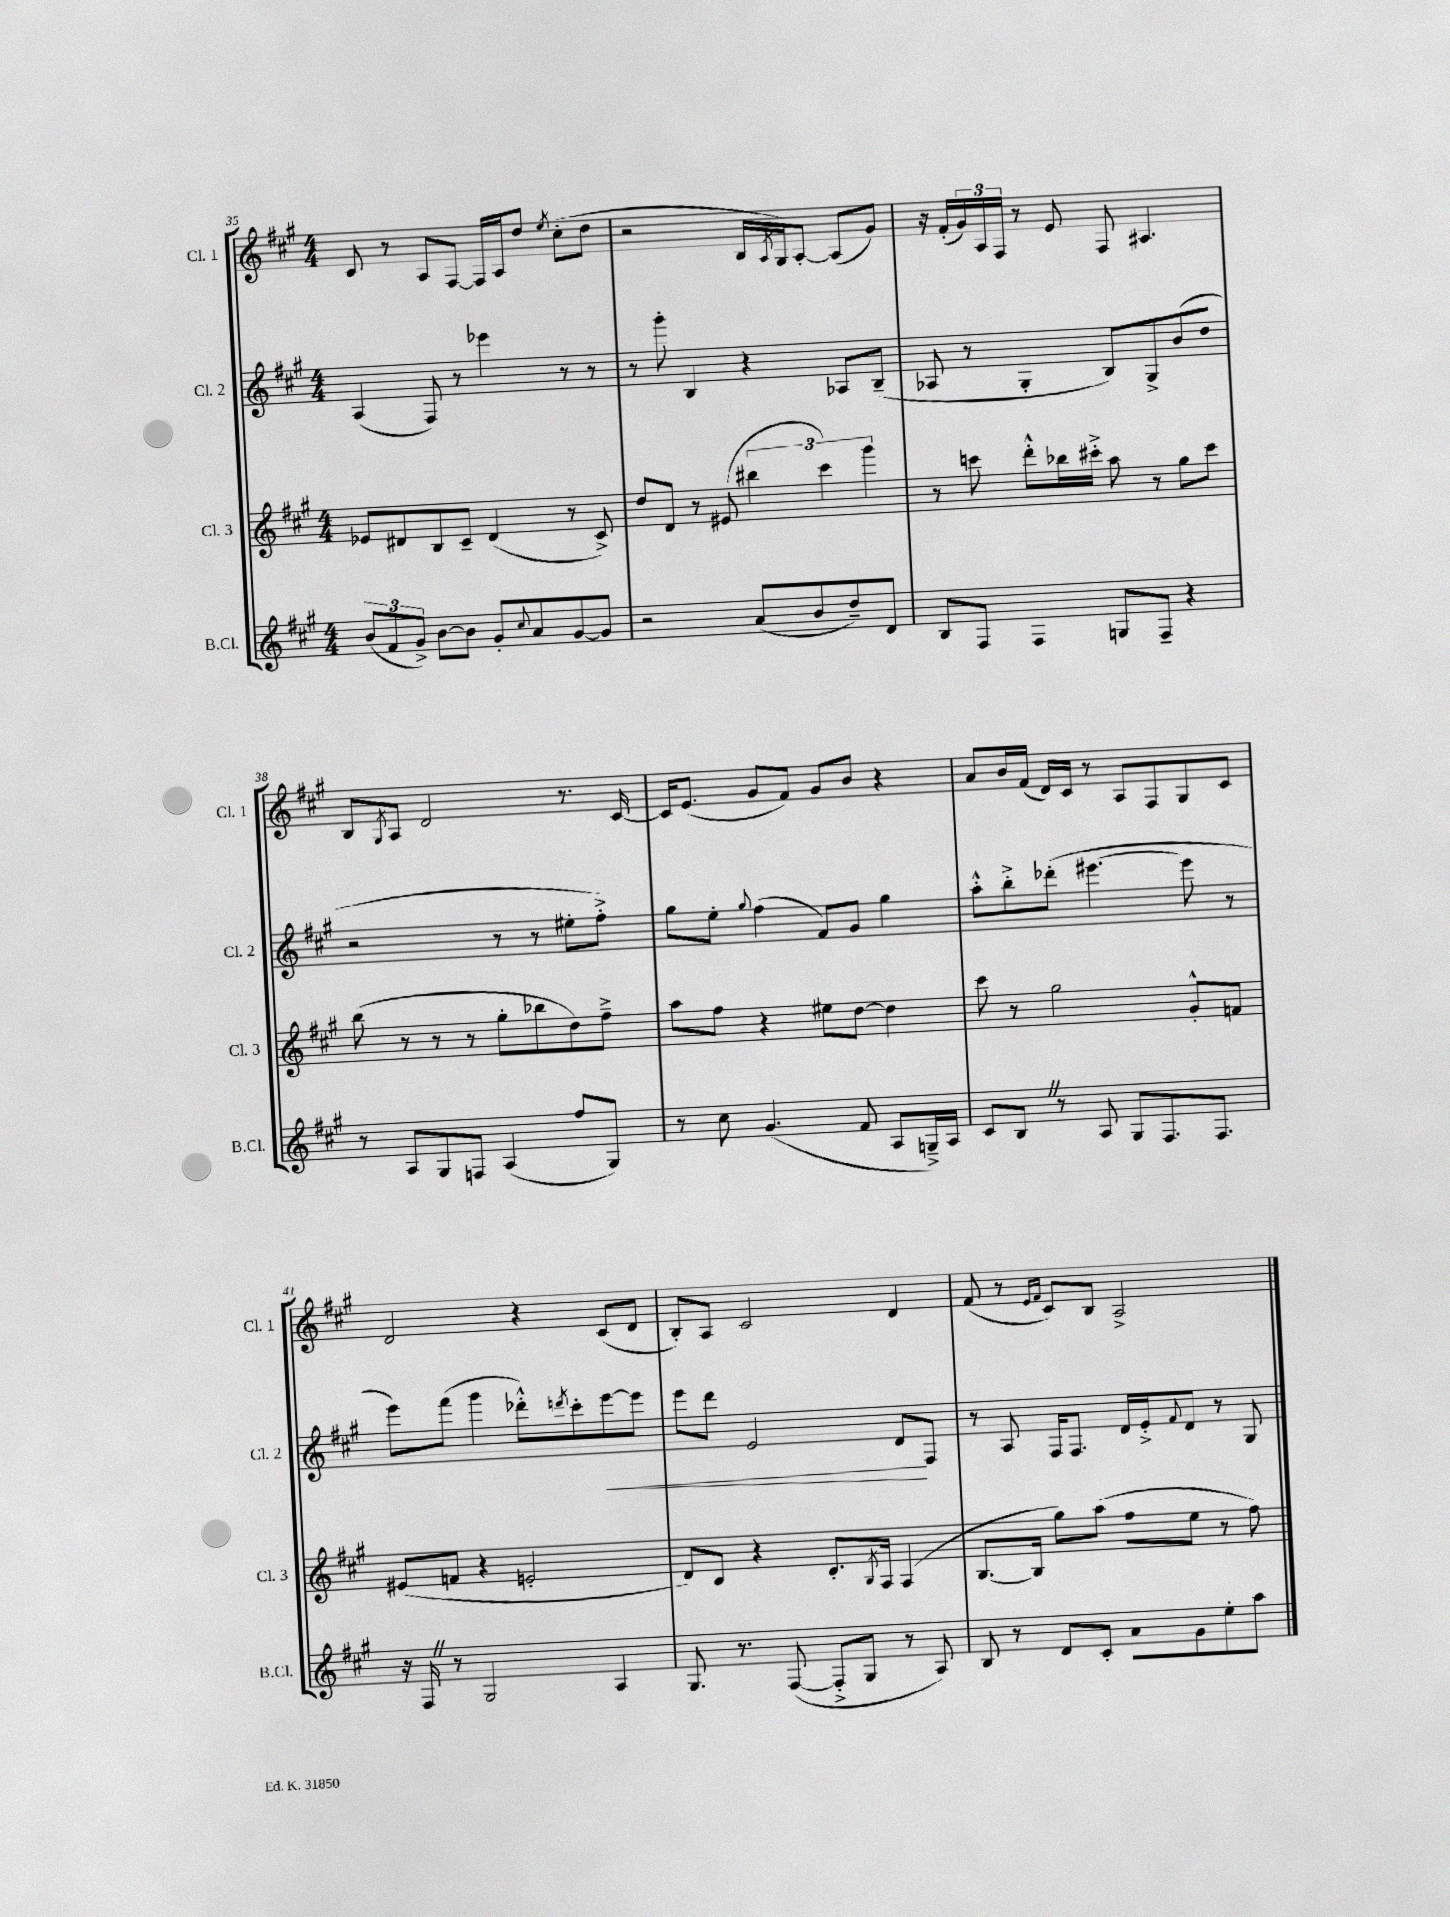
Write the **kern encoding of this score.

**kern	**kern	**kern	**kern
*staff4	*staff3	*staff2	*staff1
*clefG2	*clefG2	*clefG2	*clefG2
*k[f#c#g#]	*k[f#c#g#]	*k[f#c#g#]	*k[f#c#g#]
*M4/4	*M4/4	*M4/4	*M4/4
(12b	8e-	(4A	8c#
12f#	.	.	.
.	8d#	.	8r
12g#^)	.	.	.
[8b	8B	8F#)	8A
8b]	8c#~	8r	[8F#
8g#'	(4d#	4eee-	16F#]
.	.	.	16A
8qqcc#	.	.	.
8a	.	.	8dd
.	.	.	8qee
[8g#	8r	8r	(8cc#'
8g#]	8c#^)	8r	8dd
=	=	=	=
2r	8dd	8r	2r
.	8d	8ggg#'	.
.	8r	4B	.
.	(8e#	.	.
(8a	6bb#	4r	16B
.	.	.	8qA
.	.	.	16G#)
8b	.	.	[8A'
.	6ccc#)	.	.
8dd~)	.	8A-	(8A]
.	6ggg#	.	.
8d	.	(8B~	8g#)
=	=	=	=
8B	8r	8A-	16r
.	.	.	(16f#'
8F#	8ccc	8r	24g#)
.	.	.	24A
.	.	.	24F#
4F#	8ddd'^^	4G#'	8r
.	16bb-	.	8e
.	16ccc#'^	.	.
8G	8aa	8B)	8F#
8F#~	8r	8G#^	4.A#
4r	8gg#	(8b	.
.	8ccc#	8dd	.
=	=	=	=
8r	(8bb	2r	8B
.	.	.	8qG#
8A	8r	.	8A
8G#	8r	.	2d
8F	8r	.	.
(4A	8gg#'	8r	.
.	8bb-	8r	.
8ff#	8dd)	8ee#'	8.r
8G#)	8ff#~^	8ff#'^)	.
.	.	.	[16c#
=	=	=	=
8r	8aa	8gg#	16c#]
.	.	.	(8.e
8cc#	8ff#	8ee'	.
.	.	8qqgg#	.
(4.g#	4r	(4ff#	8g#
.	.	.	8f#)
.	8ee#	8f#)	8g#
8f#	[8dd	8g#	8b
8A	4dd]	4gg#	4r
16G~^)	.	.	.
16A	.	.	.
=	=	=	=
8c#	8ccc#	8aa'^^	8a
8B	8r	8bb'^	16b
.	.	.	(16f#
8r	2gg#	(8ddd-'	16d)
.	.	.	16c#
8A	.	[4.eee#	8r
8G#	.	.	8A
8.F#	.	.	8F#
.	8g#'^^	8eee#]	8G#
8.F#	.	.	.
.	8f	8r	8c#
=	=	=	=
16r	(8e#	8eee)	2d
16F#	.	.	.
8r	8f	(8fff#	.
2G#	4r	4ggg#	.
.	2e'	8ddd-'^^)	4r
.	.	8qddd	.
.	.	8ccc#'	.
4A	.	[8eee	(8c#
.	.	8eee]	8d
=	=	=	=
8.G#	8d)	8eee	8B')
.	8B	8ddd	8A
8.r	.	.	.
.	4r	2e	2c#
([8F#	.	.	.
8F#'^]	8.c#'	.	.
8G#	.	.	.
.	8qG#	.	.
.	16F#	.	.
8r	(4F#	8d	4d
8A)	.	8F#	.
=	=	=	=
8B	[8.G#	8r	(8f#
8r	.	8A	8r
.	16G#]	.	.
.	.	.	16qqe
.	.	.	16qqf#
8d	8gg#)	16F#	8c#)
.	.	8.F#	.
8c#'	(8aa	.	8B
8a	8ff#	16d	2A^
.	.	16e'^	.
.	.	8qqf#	.
8g#	8ee	8d	.
8ee'	8r	8r	.
8aa	8ff#)	8G#	.
==	==	==	==
*-	*-	*-	*-
